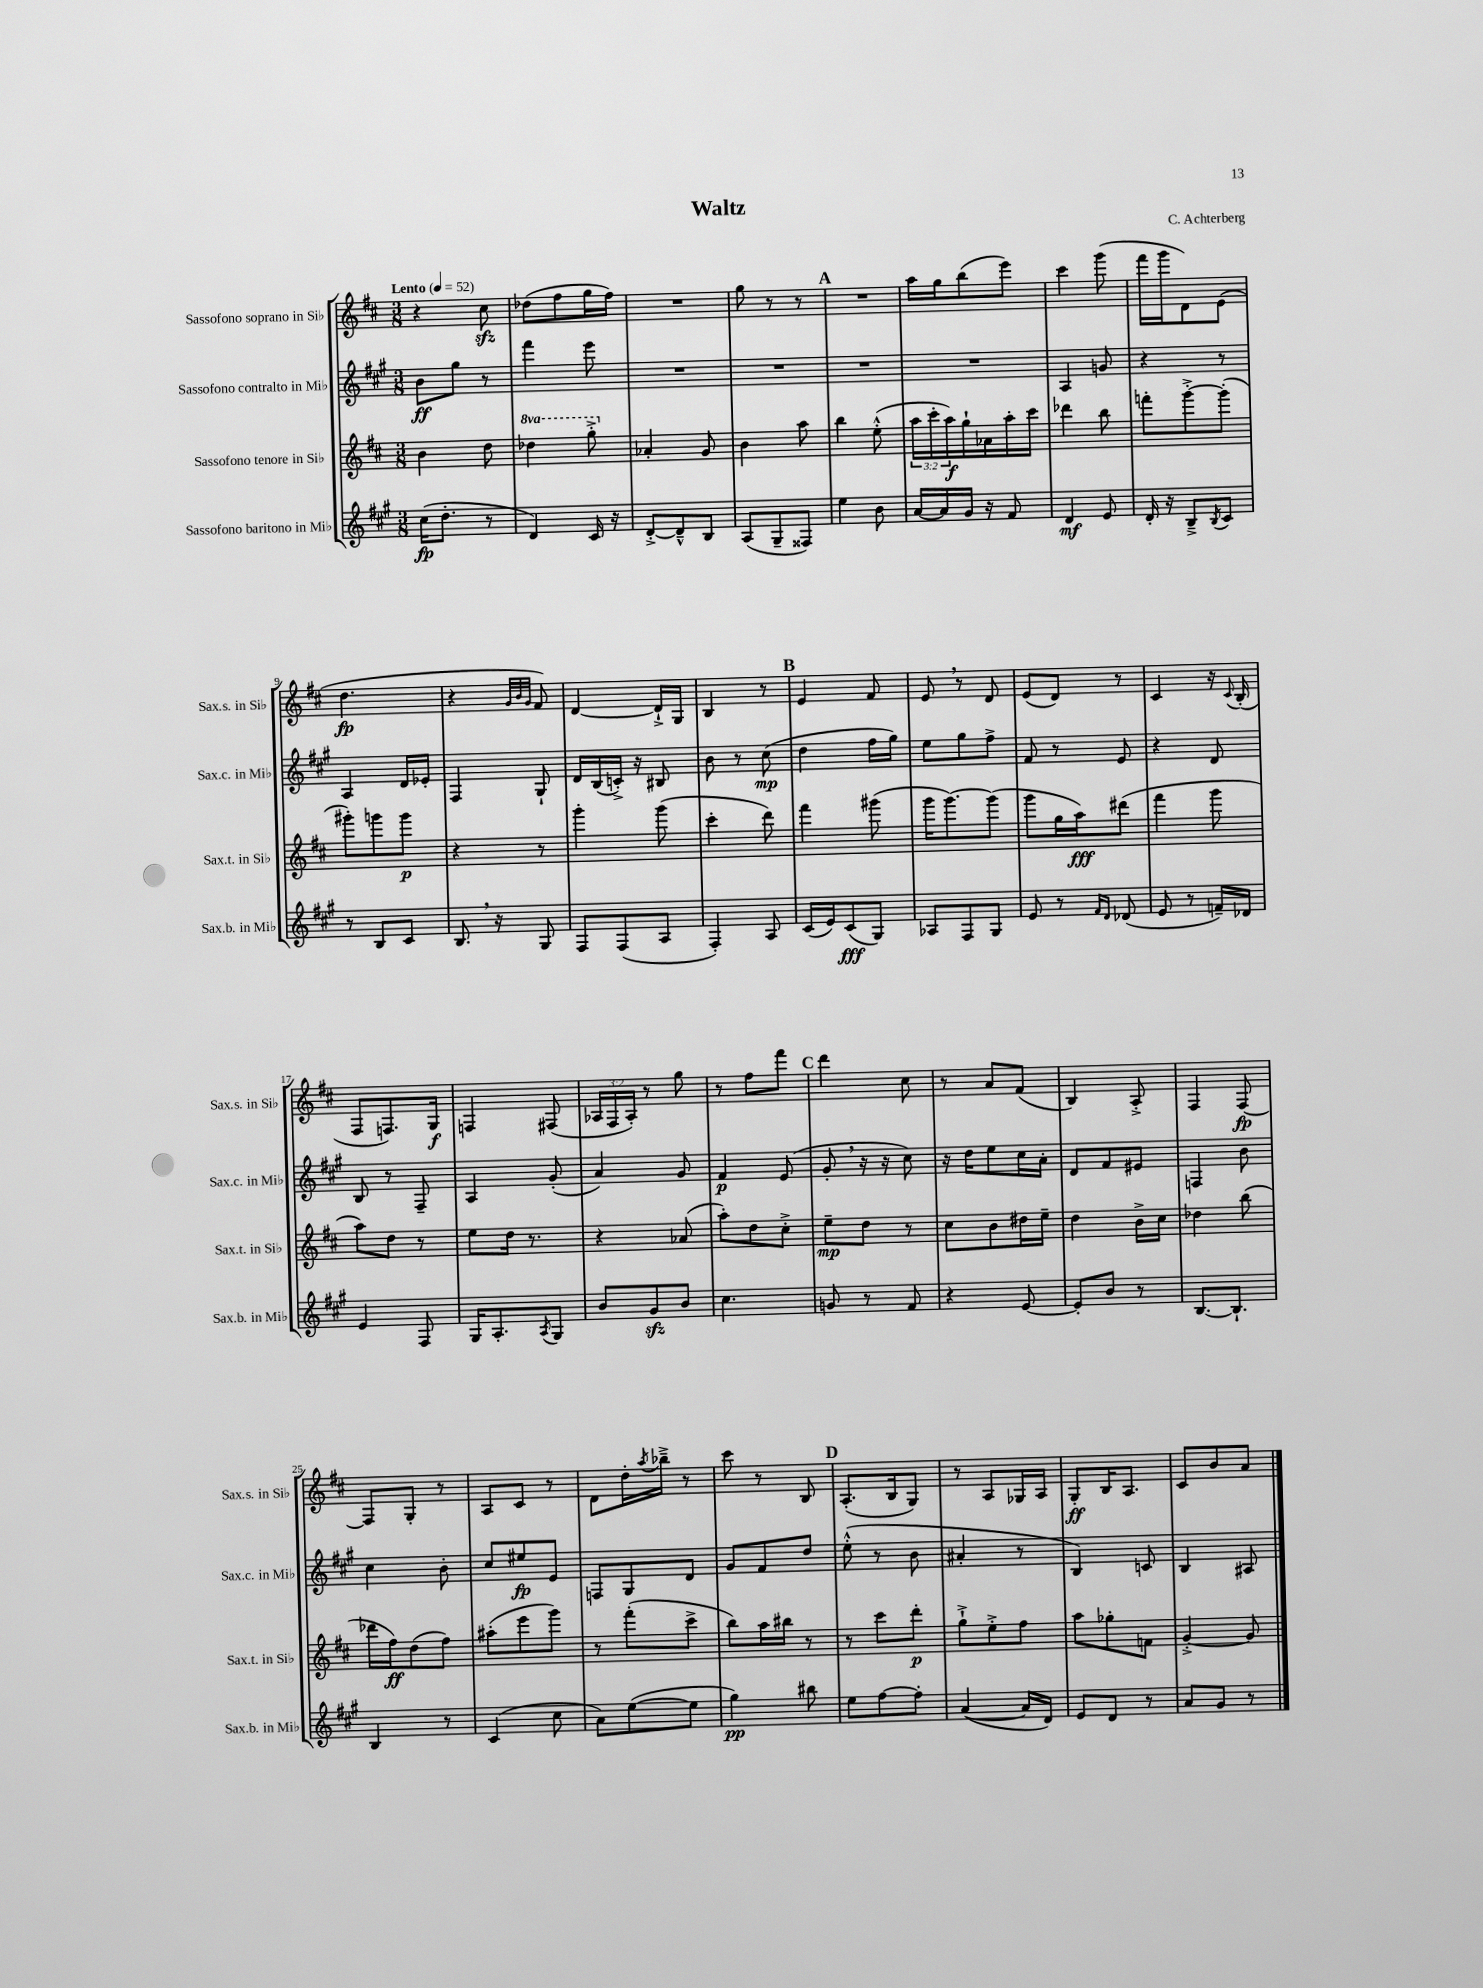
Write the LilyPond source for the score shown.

\header { title = "Waltz" composer = "C. Achterberg" }
<<
\new StaffGroup <<
\new Staff = "s0" \with { instrumentName = "Sassofono soprano in Sib" shortInstrumentName = "Sax.s. in Sib" } {
    \clef treble \key d \major \numericTimeSignature \time 3/8 \override Staff.TupletNumber.text = #tuplet-number::calc-fraction-text \tempo "Lento" 4 = 52
    r4 cis''8\sfz |
    des''8( fis''8 g''16 fis''16) |
    R4. |
    g''8 r8 r8 |
    \mark \markup { \bold "A" } R4. |
    a''16 g''16 b''8( e'''8) |
    cis'''4 g'''8( |
    fis'''16 g'''16 d'8) e'8( |
    d''4.\fp |
    r4 \grace { g'32 b'32 g'32 } fis'8) |
    d'4~ d'16-!-> g16 |
    b4 r8 |
    \mark \markup { \bold "B" } e'4 fis'8 |
    e'8 \breathe r8 d'8 |
    e'8( d'8) r8 |
    cis'4 r16 \appoggiatura { cis'8 } b16-.( |
    fis8 f8.) g16\f |
    f4 fis8( |
    \tuplet 3/2 { aes16 fis16 aes16-.) } r8 g''8 |
    r8 fis''8 fis'''8 |
    \mark \markup { \bold "C" } d'''4 cis''8 |
    r8 a'8 fis'8( |
    b4) a8-.-> |
    fis4 fis8~\fp |
    fis8 g8-. r8 |
    a8 cis'8 r8 |
    d'8 d''16-. \acciaccatura { a''8 } bes''16---> r8 |
    cis'''8 r8 b8 |
    \mark \markup { \bold "D" } a8.-.( b16 g8) |
    r8 a8 ges16 a16 |
    g8-.\ff b16 a8. |
    cis'8 b'8 a'8 \bar "|." |
}
\new Staff = "s1" \with { instrumentName = "Sassofono contralto in Mib" shortInstrumentName = "Sax.c. in Mib" } {
    \clef treble \key a \major \numericTimeSignature \time 3/8
    b'8\ff gis''8 r8 |
    fis'''4 e'''8 |
    R4. |
    R4. |
    \mark \markup { \bold "A" } R4. |
    R4. |
    a4 g'8 |
    r4 r8 |
    a4 d'16 ees'16-. |
    fis4 gis8-! |
    d'16 b16( c'16-.->) r16 bis8 |
    b'8 r8 cis''8\mp( |
    \mark \markup { \bold "B" } d''4 fis''16 gis''16) |
    e''8 gis''8 fis''8-> |
    fis'8 r8 e'8 |
    r4 d'8 |
    b8 r8 fis8-- |
    a4 gis'8-.( |
    a'4) gis'8 |
    fis'4\p e'8( |
    \mark \markup { \bold "C" } gis'8-. \breathe r16 r16 cis''8) |
    r16 d''16 e''8 cis''16 a'16-. |
    d'8 fis'8 eis'8 |
    f4 b'8 |
    cis''4 b'8-. |
    cis''8 eis''8\fp e'8 |
    f8 gis8 d'8 |
    gis'8 fis'8 d''8 |
    \mark \markup { \bold "D" } e''8-.-^( r8 b'8 |
    ais'4-. r8 |
    b4) c'8 |
    b4 ais8 \bar "|." |
}
\new Staff = "s2" \with { instrumentName = "Sassofono tenore in Sib" shortInstrumentName = "Sax.t. in Sib" } {
    \clef treble \key d \major \numericTimeSignature \time 3/8 \override Staff.TupletNumber.text = #tuplet-number::calc-fraction-text \set Staff.ottavationMarkups = #ottavation-simple-ordinals
    b'4 d''8 |
    \ottava #1 des'''4 g'''8-.-> \ottava #0 |
    aes'4-. g'8 |
    b'4 a''8 |
    \mark \markup { \bold "A" } b''4 e''8-.-^( |
    \tuplet 3/2 { a''16 cis'''16-. a''16\f) } g''16-! aes'16 a''16-. cis'''16 |
    des'''4 b''8 |
    f'''8-. g'''8~-.-> g'''8-.( |
    gis'''8-.) g'''8 g'''8\p |
    r4 r8 |
    g'''4-. g'''8( |
    cis'''4-. d'''8) |
    \mark \markup { \bold "B" } fis'''4 gis'''8( |
    g'''16 g'''8.~) g'''8( |
    g'''8 g''16 a''16\fff) dis'''8( |
    fis'''4 g'''8 |
    a''8) d''8 r8 |
    e''8 d''16 r8. |
    r4 aes'8( |
    a''8-.) d''8 cis''8-.-> |
    \mark \markup { \bold "C" } e''8--\mp d''8 r8 |
    cis''8 b'8 dis''16 e''16-- |
    d''4 b'16-> cis''16 |
    des''4 b''8( |
    des'''16 fis''16\ff) d''8( fis''8) |
    ais''8-.( e'''8 g'''8) |
    r8 fis'''8-.( cis'''8-> |
    b''8) a''16 bis''16 r8 |
    \mark \markup { \bold "D" } r8 cis'''8 d'''8-.\p |
    g''8-!-> e''8-.-> fis''8 |
    a''8 ges''8-. f'8 |
    g'4~-.-> g'8 \bar "|." |
}
\new Staff = "s3" \with { instrumentName = "Sassofono baritono in Mib" shortInstrumentName = "Sax.b. in Mib" } {
    \clef treble \key a \major \numericTimeSignature \time 3/8
    cis''16\fp( d''8.-. r8 |
    d'4) cis'16 r16 |
    d'8~-.-> d'8---^ b8 |
    a8( gis8-- fisis8) |
    \mark \markup { \bold "A" } e''4 b'8 |
    a'16~ a'16 gis'16 r16 fis'8 |
    d'4\mf e'8 |
    d'16-. r16 b8---> \acciaccatura { b8 } cis'8 |
    r8 b8 cis'8 |
    b8. \breathe r16 gis8 |
    fis8 fis8( a8 |
    fis4-.) a8 |
    \mark \markup { \bold "B" } cis'16( e'16) cis'8\fff( gis8) |
    aes8 fis8 gis8 |
    e'8 r8 \grace { fis'16 d'16 } des'8( |
    e'8 r8 f'16--) des'16 |
    e'4 fis8 |
    gis16 a8.-. \acciaccatura { a8 } gis8 |
    b'8 gis'8\sfz b'8 |
    cis''4. |
    \mark \markup { \bold "C" } g'8 r8 fis'8 |
    r4 e'8~ |
    e'8-. b'8 r8 |
    b8.~ b8.-! |
    b4 r8 |
    cis'4( cis''8 |
    a'8) e''8~( e''8 |
    gis''4\pp) bis''8 |
    \mark \markup { \bold "D" } e''8 fis''8~ fis''8-. |
    a'4~( a'16 d'16) |
    e'8 d'8 r8 |
    a'8 gis'8 r8 \bar "|." |
}
>>
>>
